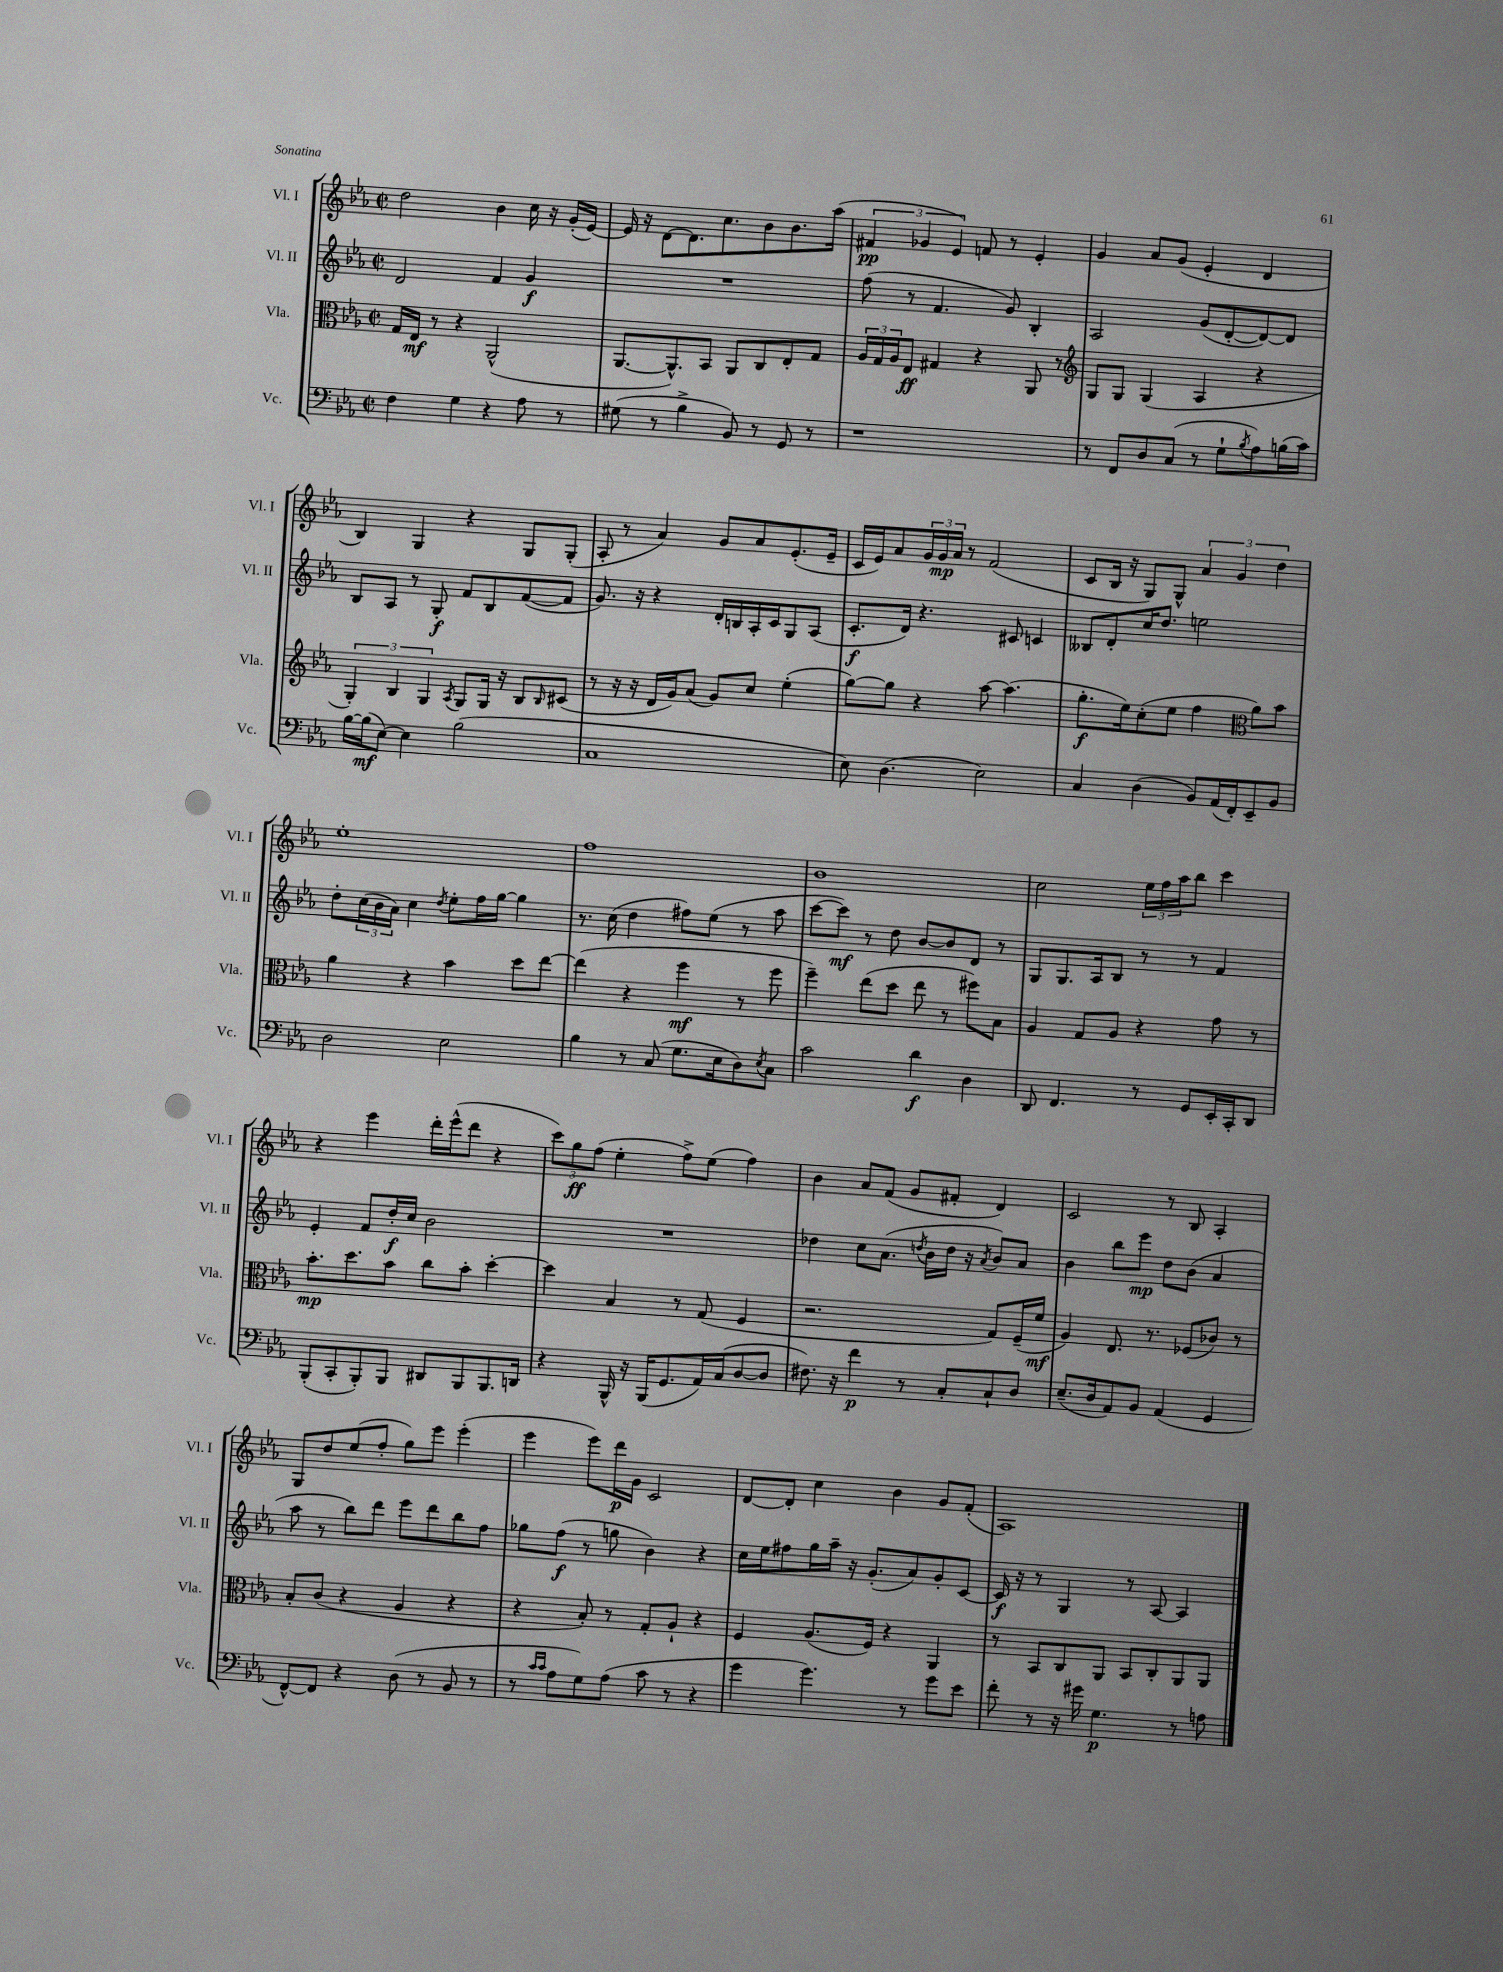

**kern	**dynam	**kern	**dynam	**kern	**dynam	**kern	**dynam
*part4	*part4	*part3	*part3	*part2	*part2	*part1	*part1
*staff4	*staff4	*staff3	*staff3	*staff2	*staff2	*staff1	*staff1
*I"Vc.	*	*I"Vla.	*	*I"Vl. II	*	*I"Vl. I	*
*I'Vc.	*	*I'Vla.	*	*I'Vl. II	*	*I'Vl. I	*
*clefF4	*	*clefC3	*	*clefG2	*	*clefG2	*
*k[b-e-a-]	*	*k[b-e-a-]	*	*k[b-e-a-]	*	*k[b-e-a-]	*
*M2/2	*	*M2/2	*	*M2/2	*	*M2/2	*
*met(c|)	*	*met(c|)	*	*met(c|)	*	*met(c|)	*
=25	=25	=25	=25	=25	=25	=25	=25
4F\	.	16G/LL	.	2d/	.	2dd\	.
.	.	16E-/JJ	mf	.	.	.	.
.	.	8r	.	.	.	.	.
4G\	.	4r	.	.	.	.	.
4r	.	(2AA-^^/	.	4f/	.	4b-\	.
8A-\	.	.	.	4g/	f	16cc\	.
.	.	.	.	.	.	16r	.
8r	.	.	.	.	.	(16g'/LL	.
.	.	.	.	.	.	[16e-/JJ)	.
=26	=26	=26	=26	=26	=26	=26	=26
(8G#X\	.	[8.AA-/L	.	1r	.	16e-/]	.
.	.	.	.	.	.	16r	.
8r	.	.	.	.	.	[8d\L	.
.	.	8.AA-^^/])	.	.	.	.	.
4B-^\	.	.	.	.	.	8.d\]	.
.	.	8BB-/J	.	.	.	.	.
.	.	.	.	.	.	8.cc\	.
8BB-/)	.	8AA-/L	.	.	.	.	.
8r	.	8C/	.	.	.	8b-\	.
8GG/	.	8E-'/	.	.	.	8.b-\	.
8r	.	8G/J	.	.	.	.	.
.	.	.	.	.	.	(16aa-\Jk	.
=27	=27	=27	=27	=27	=27	=27	=27
1r	.	24A-/LL	.	(8ff\	.	6f#X/	pp
.	.	24G/	.	.	.	.	.
.	.	24A-/J	.	.	.	.	.
.	.	8E-/J	ff	8r	.	.	.
.	.	.	.	.	.	6g-X/	.
.	.	4G#X/	.	4.f/	.	.	.
.	.	.	.	.	.	6e-/)	.
.	.	4r	.	.	.	8fn/	.
.	.	.	.	8g/)	.	8r	.
.	.	8AA-/	.	4B-'/	.	4e-'/	.
.	.	8r	.	.	.	.	.
=28	=28	=28	=28	=28	=28	=28	=28
*	*	*clefG2	*	*	*	*	*
8r	.	8G/L	.	2A-/	.	4g/	.
8FF/L	.	8G/J	.	.	.	.	.
8D/	.	(4G/	.	.	.	8a-/L	.
(8C/J	.	.	.	.	.	(8g/J	.
8r	.	4A-/	.	(8g/L	.	4e-'/	.
8G`\L	.	.	.	[8d'/	.	.	.
8qB-/	.	.	.	.	.	.	.
8A-\)	.	4r	.	8d/_)	.	4d/	.
(16Bn\L	.	.	.	8d/J]	.	.	.
16c\JJ)	.	.	.	.	.	.	.
!!LO:LB:g=z
=29	=29	=29	=29	=29	=29	=29	=29
[16B-\LL	.	6G'/)	.	8B-/L	.	4B-/)	.
(16B-\J]	mf	.	.	.	.	.	.
[8E-\J)	.	.	.	8A-/J	.	.	.
.	.	6B-/	.	.	.	.	.
4E-\]	.	.	.	8r	.	4G/	.
.	.	6G/	.	.	.	.	.
.	.	.	.	8G'/	f	.	.
.	.	8qA-/	.	.	.	.	.
(2B-\	.	8G/L	.	8f/L	.	4r	.
.	.	16G/Jk	.	8B-/	.	.	.
.	.	16r	.	.	.	.	.
.	.	8B-/L	.	([8f/	.	8G/L	.
.	.	16qqB-/	.	.	.	.	.
.	.	(8c#X/J	.	8f/J]	.	(8G'/J	.
=30	=30	=30	=30	=30	=30	=30	=30
1C	.	8r	.	8.g/)	.	8A-'/	.
.	.	16r	.	.	.	8r	.
.	.	16r	.	16r	.	.	.
.	.	16d/LL	.	4r	.	4a-/)	.
.	.	16g/J)	.	.	.	.	.
.	.	(8a-/J	.	.	.	.	.
.	.	8g/L)	.	16d'/LL	.	8g/L	.
.	.	.	.	16Bn/	.	.	.
.	.	8cc/J	.	16A-'/	.	8a-/	.
.	.	.	.	16c/J	.	.	.
.	.	(4ee-'\	.	8G/	.	(8.e-'/	.
.	.	.	.	(8A-/J	.	.	.
.	.	.	.	.	.	16e-~/Jk	.
=31	=31	=31	=31	=31	=31	=31	=31
8E-\)	.	[8gg\L)	.	8.c'/L	f	16c/LL	.
.	.	.	.	.	.	16e-/J)	.
(4.D\	.	8gg\J]	.	.	.	8a-/	.
.	.	.	.	16d/Jk)	.	.	.
.	.	4r	.	4.r	.	24g/L	.
.	.	.	.	.	.	24g/	mp
.	.	.	.	.	.	24a-/JJ	.
.	.	.	.	.	.	8r	.
2E-\)	.	[8aa-\	.	.	.	(2f/	.
.	.	(4.aa-\]	.	8c#X/	.	.	.
.	.	.	.	4cn/	.	.	.
=32	=32	=32	=32	=32	=32	=32	=32
4C/	.	8.gg'\L	f	8B--X/L	.	8c/L	.
.	.	.	.	8d'/	.	16B-/Jk	.
.	.	16ee-\k)	.	.	.	16r	.
(4D\	.	(8cc'\	.	16cc/K	.	8G/L)	.
.	.	.	.	8.dd/J	.	.	.
.	.	8ee-\J	.	.	.	8G^^/J	.
8BB-/L)	.	4ff\	.	2een\	.	6a-/	.
(16AA-/L	.	.	.	.	.	.	.
.	.	.	.	.	.	6g/	.
16FF'/J)	.	.	.	.	.	.	.
*	*	*clefC3	*	*	*	*	*
8EE-~/	.	8a-\L)	.	.	.	.	.
.	.	.	.	.	.	6dd\	.
8BB-/J	.	8b-\J	.	.	.	.	.
!!LO:LB:g=z
=33	=33	=33	=33	=33	=33	=33	=33
2D\	.	4a-\	.	8dd'\L	.	1ee-'	.
.	.	.	.	(24cc\L	.	.	.
.	.	.	.	24b-\	.	.	.
.	.	.	.	24a-\JJ)	.	.	.
.	.	4r	.	4cc\	.	.	.
.	.	.	.	8qdd/	.	.	.
2E-\	.	4b-\	.	8ee-'\L	.	.	.
.	.	.	.	16ff\L	.	.	.
.	.	.	.	[16gg\JJ	.	.	.
.	.	8dd\L	.	4gg\]	.	.	.
.	.	[8ee-\J	.	.	.	.	.
=34	=34	=34	=34	=34	=34	=34	=34
4B-\	.	(4ee-\]	.	8.r	.	1ff	.
.	.	.	.	(16cc\	.	.	.
8r	.	4r	.	4dd\	.	.	.
(8C/	.	.	.	.	.	.	.
8.G\L	.	4ff\	mf	8ff#X\L)	.	.	.
.	.	.	.	(8ee-\J	.	.	.
16E-\k	.	.	.	.	.	.	.
8D\)	.	8r	.	8r	.	.	.
8qE-/	.	.	.	.	.	.	.
8C\J	.	8ff\	.	8aa-\	.	.	.
=35	=35	=35	=35	=35	=35	=35	=35
2c\	.	4ff~\)	.	[8ccc\L	.	1b-	.
.	.	.	.	8ccc\J])	mf	.	.
.	.	(8ee-\L	.	8r	.	.	.
.	.	8dd\J	.	8dd\	.	.	.
4d\	f	8ee-\	.	[8b-/L	.	.	.
.	.	8r	.	8b-/]	.	.	.
4D\	.	8ff#X\L)	.	8d/J	.	.	.
.	.	8B-\J	.	8r	.	.	.
=36	=36	=36	=36	=36	=36	=36	=36
8DD/	.	4A-/	.	8G/L	.	2cc\	.
4.FF/	.	.	.	8.G/	.	.	.
.	.	8G/L	.	.	.	.	.
.	.	.	.	16A-/k	.	.	.
.	.	8A-/J	.	8B-/J	.	.	.
8r	.	4r	.	8r	.	24ee-\LL	.
.	.	.	.	.	.	24ff\	.
.	.	.	.	.	.	24aa-\J	.
8GG/L	.	.	.	8r	.	8bb-\J	.
16EE-'/L	.	8g\	.	4f/	.	4ccc\	.
16CC'/J	.	.	.	.	.	.	.
8DD/J	.	8r	.	.	.	.	.
!!LO:LB:g=z
=37	=37	=37	=37	=37	=37	=37	=37
(8BBB-'/L	.	8.b-'\L	mp	4e-'/	.	4r	.
8CC'/	.	.	.	.	.	.	.
.	.	8.dd\	.	.	.	.	.
8BBB-'/)	.	.	.	8f/L	.	4eee-\	.
8BBB-/J	.	8b-\J	.	16dd'/L	f	.	.
.	.	.	.	16cc/JJ	.	.	.
8DD#X/L	.	8cc\L	.	2b-\	.	16ddd'\LL	.
.	.	.	.	.	.	(16eee-^^\J	.
8BBB-/	.	8b-'\J	.	.	.	8ddd\J	.
8.BBB-/	.	[4dd'\	.	.	.	4r	.
16DDn/Jk	.	.	.	.	.	.	.
=38	=38	=38	=38	=38	=38	=38	=38
4r	.	4dd\]	.	1r	.	12ccc\L)	.
.	.	.	.	.	.	12gg\	ff
.	.	.	.	.	.	(12ff\J	.
16BBB-^^/	.	4B-/	.	.	.	4ee-'\	.
16r	.	.	.	.	.	.	.
(16BBB-/KL	.	.	.	.	.	.	.
8.GG/	.	.	.	.	.	.	.
.	.	8r	.	.	.	8ff^\L)	.
16AA-/L)	.	(8G/	.	.	.	(8ee-\J	.
(16C/J	.	.	.	.	.	.	.
[8D/	.	4F/	.	.	.	4ff\)	.
8D/J]	.	.	.	.	.	.	.
=39	=39	=39	=39	=39	=39	=39	=39
8.F#X\)	.	2.r	.	4dd-X\	.	4b-\	.
16r	.	.	.	.	.	.	.
4f\	p	.	.	8cc\L	.	8a-/L	.
.	.	.	.	(8.a-\J	.	(8f/J	.
8r	.	.	.	.	.	8g/L	.
.	.	.	.	8qddn/	.	.	.
.	.	.	.	16b-\LL	.	.	.
8C'/L	.	.	.	16dd\JJ	.	8f#X'/J	.
.	.	.	.	16r	.	.	.
.	.	.	.	8qa-/	.	.	.
8C`/	.	8G/L)	.	8b-/L)	.	4d/)	.
8D/J	.	(16F~/L	.	8a-/J	.	.	.
.	.	16f/JJ	mf	.	.	.	.
=40	=40	=40	=40	=40	=40	=40	=40
(8.E-~/L	.	4A-/)	.	4b-\	.	2c/	.
16D/k	.	.	.	.	.	.	.
8AA-/)	.	8.E-/	.	8bb-\L	.	.	.
8BB-/J	.	.	.	8eee-\J	mp	.	.
.	.	8.r	.	.	.	.	.
(4AA-/	.	.	.	8dd\L	.	8r	.
.	.	(8F-X/L	.	(8b-\J	.	8B-/	.
4GG/	.	8c-X/J)	.	4a-/	.	4A-'/	.
.	.	8r	.	.	.	.	.
!!LO:LB:g=z
=41	=41	=41	=41	=41	=41	=41	=41
[8FF^^/L)	.	8B-'/L	.	8aa-\	.	8G/L	.
8FF/J]	.	(8c/J	.	8r	.	8dd/	.
4r	.	4r	.	8bb-\L)	.	(8ee-/	.
.	.	.	.	8ddd\J	.	8ff'/J	.
(8D\	.	4A-/	.	8eee-\L	.	8gg\L)	.
8r	.	.	.	8ddd\	.	8eee-\J	.
8BB-/	.	4r	.	8bb-\	.	(4eee-'\	.
8r	.	.	.	8ff\J	.	.	.
=42	=42	=42	=42	=42	=42	=42	=42
8r	.	4r	.	8gg-X\L	.	4eee-\	.
16qqc/LL	.	.	.	.	.	.	.
16qqc/JJ	.	.	.	.	.	.	.
8A-\L	.	.	.	(8ff\J	f	.	.
8G\)	.	8B-'/)	.	8r	.	8eee-\L)	.
(8A-\J	.	8r	.	8ggn\	.	16ddd\L	p
.	.	.	.	.	.	16g\JJ	.
8c\	.	8G'/L	.	4b-\)	.	2c/	.
8r	.	8A-`/J	.	.	.	.	.
4r	.	4r	.	4r	.	.	.
=43	=43	=43	=43	=43	=43	=43	=43
4g\	.	4F/	.	16cc\LL	.	[8d/L	.
.	.	.	.	16ee-\J	.	.	.
.	.	.	.	8ff#X\	.	8d'/J]	.
4.g\)	.	(8.A-/L	.	16gg\L	.	4cc\	.
.	.	.	.	16aa-~\JJ	.	.	.
.	.	.	.	16r	.	.	.
.	.	16F/Jk)	.	(8.g'/L	.	.	.
.	.	4r	.	.	.	4b-\	.
8r	.	.	.	8a-/)	.	.	.
8g\L	.	4AA-/	.	8g'/	.	8g/L	.
8e-\J	.	.	.	[8c/J	.	(8f'/J	.
=44	=44	=44	=44	=44	=44	=44	=44
8f'\	.	8r	.	16c/]	f	1A-)	.
.	.	.	.	16r	.	.	.
8r	.	8BB-/L	.	8r	.	.	.
16r	.	8C/	.	4G/	.	.	.
16g#X\	.	.	.	.	.	.	.
4.G\	p	8AA-/J	.	.	.	.	.
.	.	8BB-/L	.	8r	.	.	.
.	.	8C'/	.	[8A-/	.	.	.
8r	.	8AA-/	.	4A-/]	.	.	.
8An\	.	8AA-/J	.	.	.	.	.
==	==	==	==	==	==	==	==
*-	*-	*-	*-	*-	*-	*-	*-
